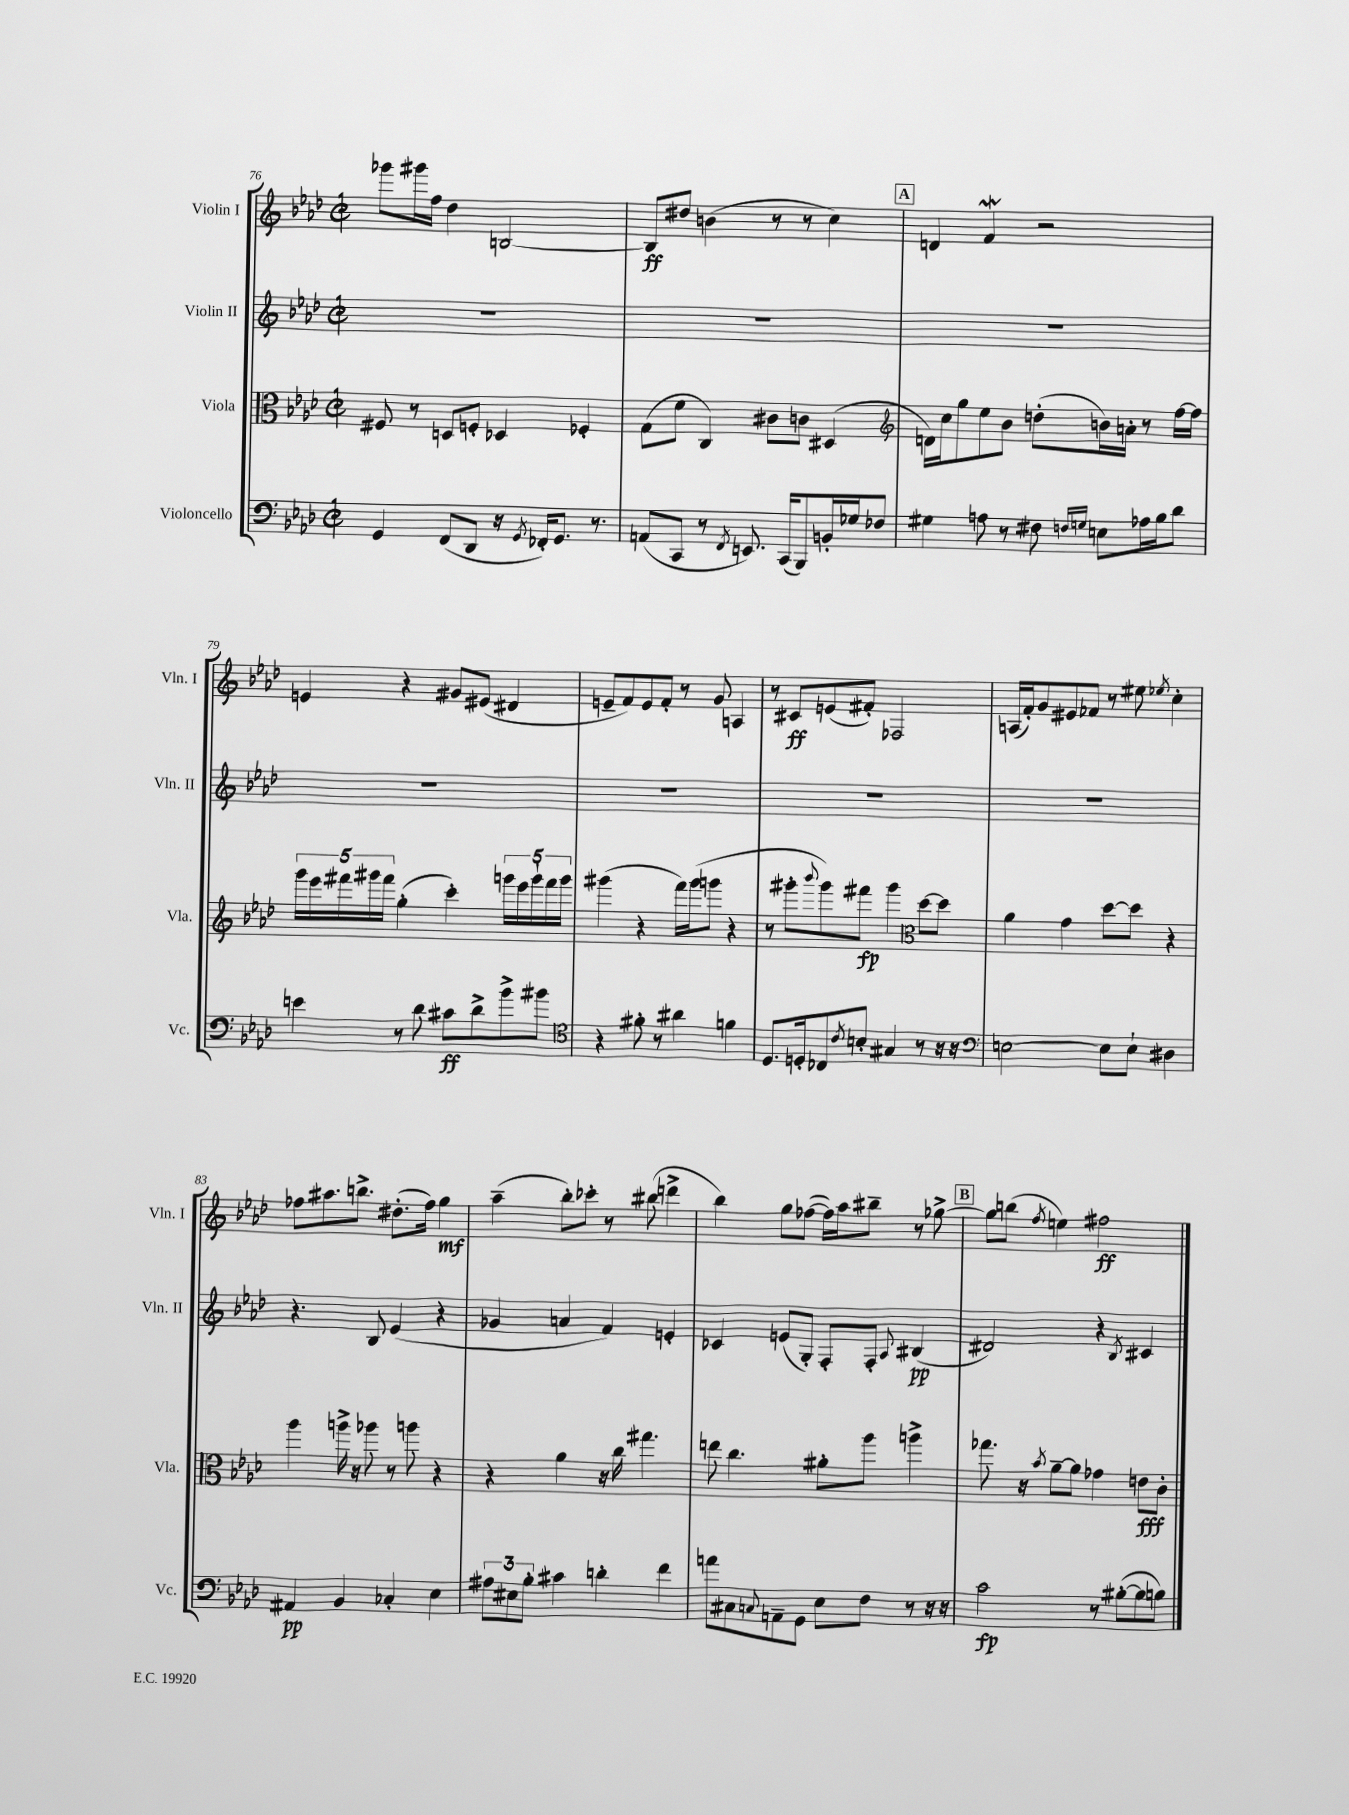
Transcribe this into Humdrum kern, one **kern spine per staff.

**kern	**dynam	**kern	**dynam	**kern	**dynam	**kern	**dynam
*part4	*part4	*part3	*part3	*part2	*part2	*part1	*part1
*staff4	*staff4	*staff3	*staff3	*staff2	*staff2	*staff1	*staff1
*I"Violoncello	*	*I"Viola	*	*I"Violin II	*	*I"Violin I	*
*I'Vc.	*	*I'Vla.	*	*I'Vln. II	*	*I'Vln. I	*
*clefF4	*	*clefC3	*	*clefG2	*	*clefG2	*
*k[b-e-a-d-]	*	*k[b-e-a-d-]	*	*k[b-e-a-d-]	*	*k[b-e-a-d-]	*
*M2/2	*	*M2/2	*	*M2/2	*	*M2/2	*
*met(c|)	*	*met(c|)	*	*met(c|)	*	*met(c|)	*
=76	=76	=76	=76	=76	=76	=76	=76
4GG/	.	8F#X/	.	1r	.	8ggg-X\L	.
.	.	8r	.	.	.	16ggg#X\L	.
.	.	.	.	.	.	16ff\JJ	.
(8FF/L	.	8Dn/L	.	.	.	4dd-\	.
8DD-/J	.	8Fn'/J	.	.	.	.	.
16r	.	4D-X/	.	.	.	[2Bn/	.
8qGG/	.	.	.	.	.	.	.
16FF-X'/KL)	.	.	.	.	.	.	.
8.GG/J	.	.	.	.	.	.	.
.	.	4F-X'/	.	.	.	.	.
8.r	.	.	.	.	.	.	.
=77	=77	=77	=77	=77	=77	=77	=77
(8AAn/L	.	(8G\L	.	1r	.	8B/L]	ff
8CC/J	.	8f\J	.	.	.	8dd#X/J	.
8r	.	4C/)	.	.	.	(4bn\	.
8qFF/	.	.	.	.	.	.	.
8.EEn/)	.	.	.	.	.	.	.
.	.	8c#X\L	.	.	.	8r	.
(16CC/KL	.	.	.	.	.	.	.
8BBB-/)	.	8cn\J	.	.	.	8r	.
16BBn'/L	.	(4D#X/	.	.	.	4cc\)	.
16G-X/J	.	.	.	.	.	.	.
8F-X/J	.	.	.	.	.	.	.
!!LO:REH:place=s1:t=A
=78	=78	=78	=78	=78	=78	=78	=78
*	*	*clefG2	*	*	*	*	*
4G#X\	.	16dn\LL)	.	1r	.	4dn/	.
.	.	16cc\J	.	.	.	.	.
.	.	8gg\	.	.	.	.	.
8An\	.	8ee-\	.	.	.	4fW/	.
8r	.	8b-\J	.	.	.	.	.
8F#X\	.	(8ddn'\L	.	.	.	2r	.
16qqFn/LL	.	.	.	.	.	.	.
16qqGn/JJ	.	.	.	.	.	.	.
8En\L	.	16bn\L)	.	.	.	.	.
.	.	16an'\JJ	.	.	.	.	.
16A-X\L	.	8r	.	.	.	.	.
16B-\J	.	.	.	.	.	.	.
8d-\J	.	[16ff\LL	.	.	.	.	.
.	.	16ff\JJ]	.	.	.	.	.
!!LO:LB:g=z
=79	=79	=79	=79	=79	=79	=79	=79
4en\	.	20ggg\LL	.	1r	.	4en/	.
.	.	20eee-\	.	.	.	.	.
.	.	20fff#X\	.	.	.	.	.
.	.	20ggg#X\	.	.	.	.	.
.	.	20fff#\JJ	.	.	.	.	.
8r	.	(4gg'\	.	.	.	4r	.
8d-\	.	.	.	.	.	.	.
8c#X\L	ff	4ccc'\)	.	.	.	8g#X/L	.
8d-^\	.	.	.	.	.	(8e#X/J	.
8b-^\	.	20gggn\LL	.	.	.	4d#X/	.
.	.	20eee-\	.	.	.	.	.
.	.	20ggg`\	.	.	.	.	.
8b#X\J	.	.	.	.	.	.	.
.	.	20fff#\	.	.	.	.	.
.	.	20ggg\JJ	.	.	.	.	.
=80	=80	=80	=80	=80	=80	=80	=80
*clefC4	*	*	*	*	*	*	*
4r	.	(4ggg#X\	.	1r	.	8en~/L	.
.	.	.	.	.	.	8f/)	.
8f#X'\	.	4r	.	.	.	8e/	.
8r	.	.	.	.	.	8f'/J	.
4a#X\	.	16fff\LL)	.	.	.	8r	.
.	.	(16ggg#\J	.	.	.	.	.
.	.	8gggn\J	.	.	.	8g/	.
4fn\	.	4r	.	.	.	4An/	.
=81	=81	=81	=81	=81	=81	=81	=81
8.D-/L	.	8r	.	1r	.	8r	.
.	.	8ggg#X'\L	.	.	.	8c#X/L	ff
16Dn'/k	.	.	.	.	.	.	.
.	.	8qqbbb-/	.	.	.	.	.
8C-X/	.	8ggg#\)	.	.	.	(8en/	.
8qc/	.	.	.	.	.	.	.
8Bn'/J	.	8fff#X\J	fp	.	.	8f#X'/J)	.
4G#X/	.	4ggg#\	.	.	.	2F-X/	.
*	*	*clefC3	*	*	*	*	*
8r	.	[8dd-\L	.	.	.	.	.
16r	.	8dd-\J]	.	.	.	.	.
16r	.	.	.	.	.	.	.
=82	=82	=82	=82	=82	=82	=82	=82
*clefF4	*	*	*	*	*	*	*
[2En\	.	4a-\	.	1r	.	(16An/LL	.
.	.	.	.	.	.	16f'/J)	.
.	.	.	.	.	.	8g/	.
.	.	4g\	.	.	.	8e#X/	.
.	.	.	.	.	.	8f-X/J	.
8E\L]	.	[8dd-\L	.	.	.	8r	.
8E`\J	.	8dd-\J]	.	.	.	8ee#X\	.
.	.	.	.	.	.	8qee-X/	.
4D#X\	.	4r	.	.	.	4cc'\	.
!!LO:LB:g=z
=83	=83	=83	=83	=83	=83	=83	=83
4AA#X/	pp	4aa-\	.	4.r	.	8ff-X\L	.
.	.	.	.	.	.	8.aa#X\	.
4BB-/	.	16aan^\	.	.	.	.	.
.	.	16r	.	.	.	8.bbn^\J	.
.	.	8aa-X\	.	8B-/	.	.	.
4C-X'/	.	8r	.	(4e-/	.	(8.dd#X'\L	.
.	.	8aan\	.	.	.	.	.
.	.	.	.	.	.	16ff-\Jk)	.
4E-\	.	4r	.	4r	.	4gg\	mf
=84	=84	=84	=84	=84	=84	=84	=84
12A#X\L	.	4r	.	4g-X/	.	(4aa-~\	.
12E#X\	.	.	.	.	.	.	.
12B-'\J	.	.	.	.	.	.	.
4c#X\	.	4a-\	.	4an/	.	8bb-'\L)	.
.	.	.	.	.	.	8ccc-X'\J	.
4dn'\	.	16r	.	4f/)	.	8r	.
.	.	16cc\	.	.	.	.	.
.	.	4.gg#X\	.	.	.	(8bb#X\	.
4f\	.	.	.	4en'/	.	4dddn^\	.
=85	=85	=85	=85	=85	=85	=85	=85
8an\L	.	8een\	.	4c-X/	.	4bb-\)	.
8C#X\	.	4.cc\	.	.	.	.	.
8qqCn/	.	.	.	.	.	.	.
8AAn~\	.	.	.	(8en/L	.	8gg\L	.
8GG\J	.	.	.	8G'/J)	.	([8ff-X\J	.
8E-\L	.	8a#X'\L	.	8F'/L	.	16ff-\LL])	.
.	.	.	.	.	.	16aa-\J	.
8F\J	.	8aa-\J	.	8F'/J	.	8bb#X~\J	.
.	.	.	.	8qqA-/	.	.	.
8r	.	4aan^\	.	(4B#X/	pp	8r	.
16r	.	.	.	.	.	[8gg-X^\	.
16r	.	.	.	.	.	.	.
!!LO:REH:place=s1:t=B
=86	=86	=86	=86	=86	=86	=86	=86
2c\	fp	8.gg-X\	.	2d#X/)	.	8gg-\L]	.
.	.	.	.	.	.	(8bbn\J	.
.	.	16r	.	.	.	.	.
.	.	8qb-/	.	.	.	8qff/	.
.	.	[8a-~\L	.	.	.	4een\)	.
.	.	8a-\J]	.	.	.	.	.
8r	.	4g-X\	.	4r	.	2ff#X\	ff
([8B#X'\L	.	.	.	.	.	.	.
.	.	.	.	8qB-/	.	.	.
8B#\]	.	8en\L	fff	4c#X/	.	.	.
8Bn\J)	.	8c'\J	.	.	.	.	.
==	==	==	==	==	==	==	==
*-	*-	*-	*-	*-	*-	*-	*-
